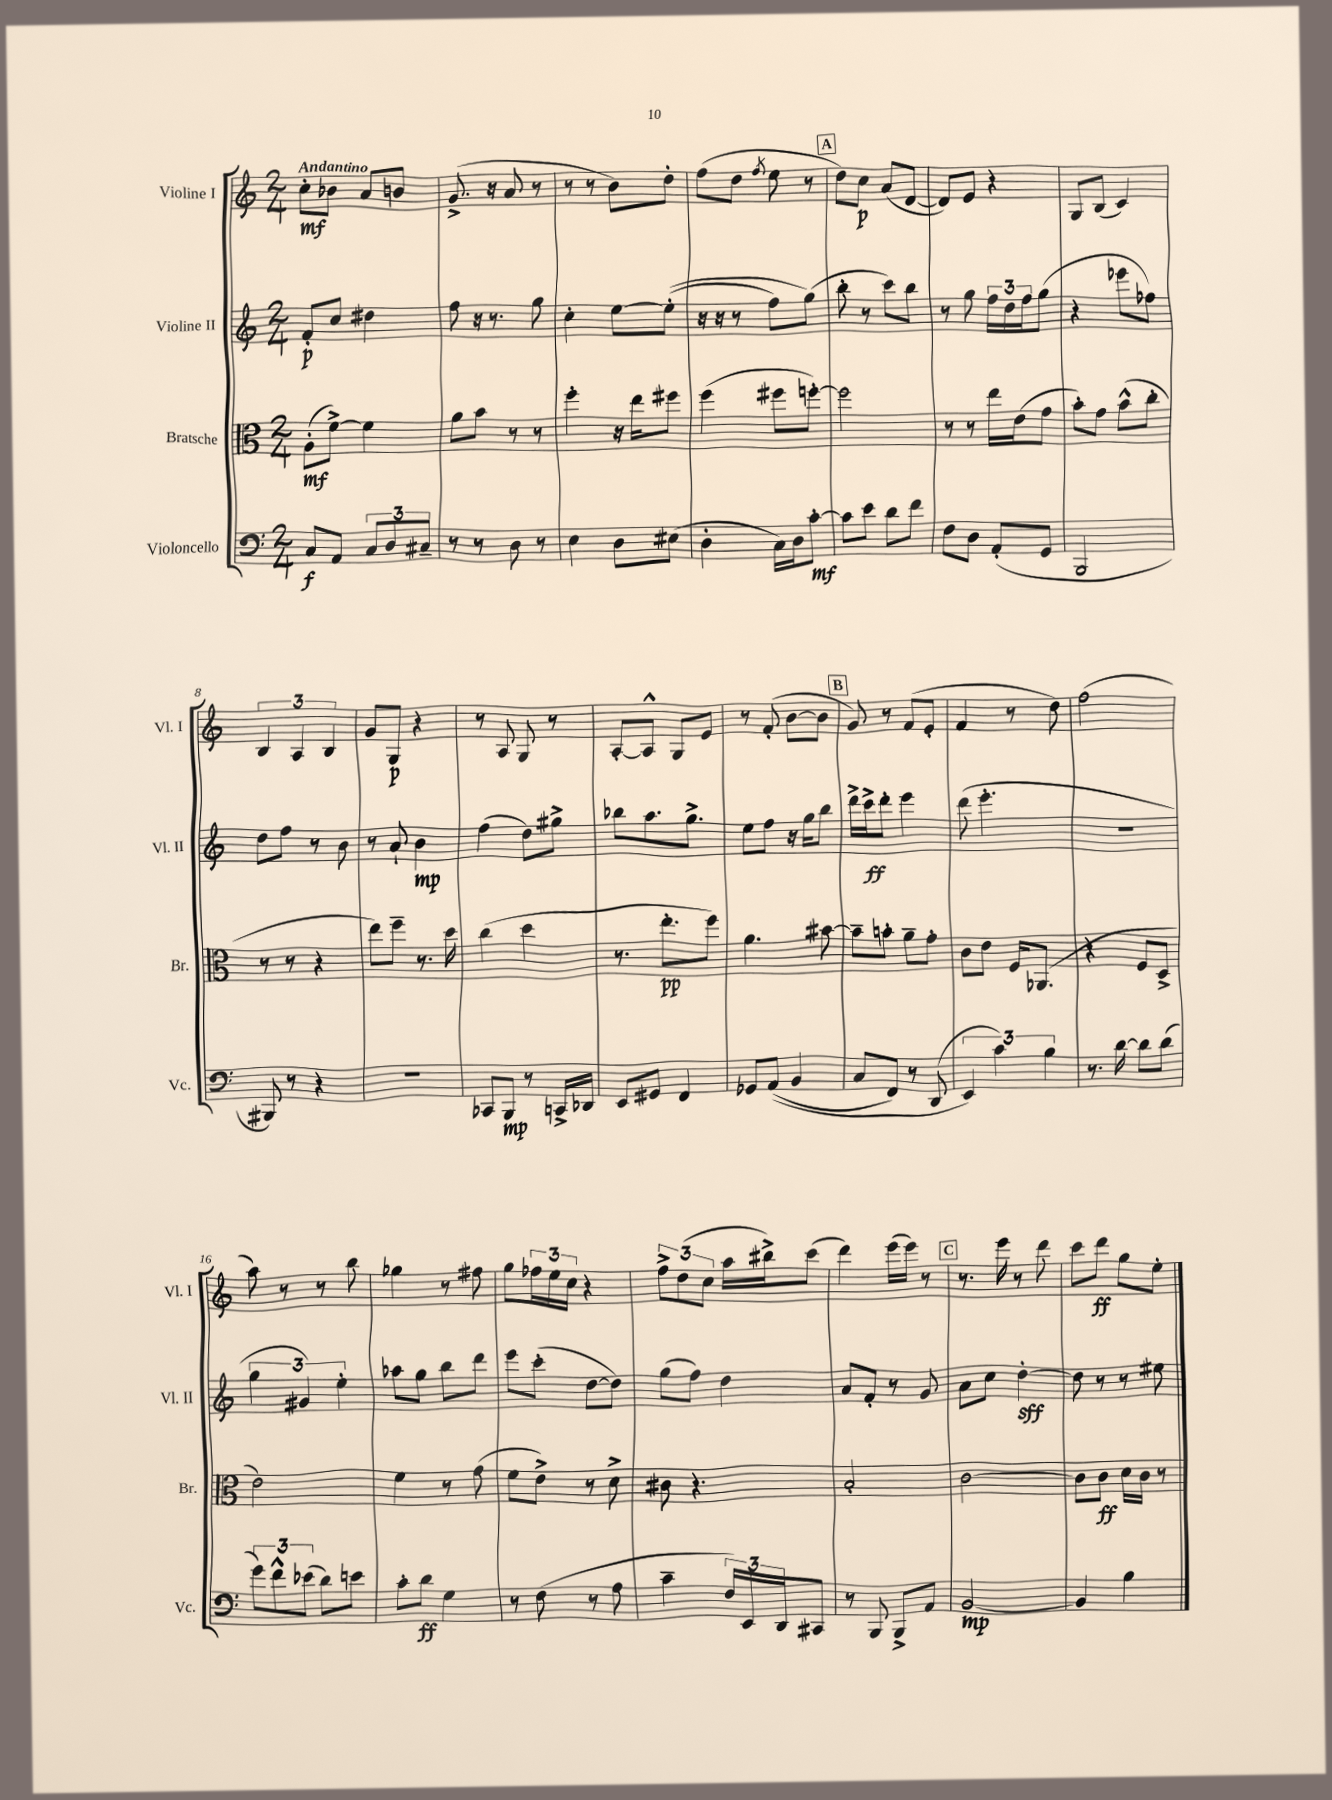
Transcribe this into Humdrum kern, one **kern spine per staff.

**kern	**kern	**kern	**kern
*staff4	*staff3	*staff2	*staff1
*clefF4	*clefC3	*clefG2	*clefG2
*k[]	*k[]	*k[]	*k[]
*M2/4	*M2/4	*M2/4	*M2/4
8C	(8A'	8f'	8cc'
8AA	[8f^)	8cc	8b-
12C	4f]	4dd#	8a
12D	.	.	.
.	.	.	8b
12C#~	.	.	.
=	=	=	=
8r	8a	8ff	(8.g^
8r	8b	16r	.
.	.	8.r	16r
8D	8r	.	8a
8r	8r	8gg	8r
=	=	=	=
4E	4ff'	4cc'	8r
.	.	.	8r
8D	16r	[8ee	8b)
.	16ee	.	.
(8E#	8ff#	&((8ee']	8dd'
=	=	=	=
4D'	(4ff	16r	(8ff
.	.	16r	.
.	.	8r	8dd
.	.	.	8qff
16C)	8ff#	8ff)	8ee
16D	.	.	.
[8c'	[8ff')	(8gg&)	8r
=	=	=	=
8c]	2ff]	8bb'	8dd)
8e	.	8r	8cc
8d	.	8ccc)	(8a
8f	.	8bb	[8d
=	=	=	=
8F	8r	8r	8d])
8D	8r	8gg	8e
(8AA'	16ee	24ff	4r
.	.	24dd	.
.	(16e	.	.
.	.	24ff	.
8GG	8g	(8gg	.
=	=	=	=
2BBB	8b')	4r	8G
.	8g	.	(8B
.	(8b^^	8eee-	4c)
.	8cc'	8ff-)	.
=	=	=	=
8BBB#)	8r	8dd	6B
8r	8r	8ff	.
.	.	.	6A
4r	4r	8r	.
.	.	.	6B
.	.	8b	.
=	=	=	=
2r	8ee)	8r	8g
.	8ff~	8a`	8G
.	8.r	4b	4r
.	16dd	.	.
=	=	=	=
8CC-	(4cc	(4ff	8r
8BBB	.	.	8A
8r	4dd	8dd)	8G
16CC^	.	8gg#^	8r
16DD-	.	.	.
=	=	=	=
8EE	8.r	8bb-	[8A'
8GG#	.	8.aa	8A^^]
.	8.ee'	.	.
4FF	.	.	8G
.	.	8.gg^	.
.	8ff)	.	8e
=	=	=	=
8GG-	4.a	8ee	8r
&((8AA	.	8ff	(8f'
4BB	.	16r	[8b
.	.	16gg	.
.	[8b#	8bb	8b]
=	=	=	=
8C	8b#~]	16ddd^	8g)
.	.	16ccc^	.
8FF)	8b'	8ddd'	8r
8r	8a~	4eee	(8f
(8DD	8g'	.	8e'
=	=	=	=
6EE&)	8c	(8ddd	4f
.	8e	4.eee'	.
6c)	.	.	.
.	16F	.	8r
.	(8.AA-	.	.
6B	.	.	.
.	.	.	8dd)
=	=	=	=
8.r	4r	2r	(2ff
[16d	.	.	.
8d]	8F	.	.
(8d	8D^	.	.
=	=	=	=
12g)	2e)	6gg	8aa)
12f^^	.	.	.
.	.	.	8r
(12e-	.	6g#)	.
8d)	.	.	8r
.	.	6ee'	.
8e	.	.	8bb
=	=	=	=
8c'	4f	8aa-	4gg-
8d	.	8gg	.
4G	8r	8bb	8r
.	(8g	8ddd	8ff#
=	=	=	=
8r	8f	8eee	8gg
(8F	8e^)	(8ccc'	24ff-
.	.	.	24ee
.	.	.	24cc
8r	8r	[8dd	4r
8A	8d^	8dd])	.
=	=	=	=
4c~	8c#	(8gg	12ff^
.	.	.	(12dd
.	4.r	8ff)	.
.	.	.	12cc
24F)	.	4dd	16aa
24EE	.	.	.
.	.	.	16bb#^)
24DD	.	.	.
8CC#	.	.	(8ccc
=	=	=	=
8r	2B'	8a	4ddd)
8BBB	.	8f'	.
8BBB^	.	8r	(16eee
.	.	.	16eee)
8AA	.	8g	8r
=	=	=	=
[2BB	[2c	8a	8.r
.	.	8cc	.
.	.	.	16eee
.	.	[4dd'	8r
.	.	.	8ddd
=	=	=	=
4BB]	8c]	8dd]	8ccc
.	8c	8r	8ddd
4B	16d	8r	8gg
.	16c	.	.
.	8r	8ee#	8ee'
==	==	==	==
*-	*-	*-	*-
